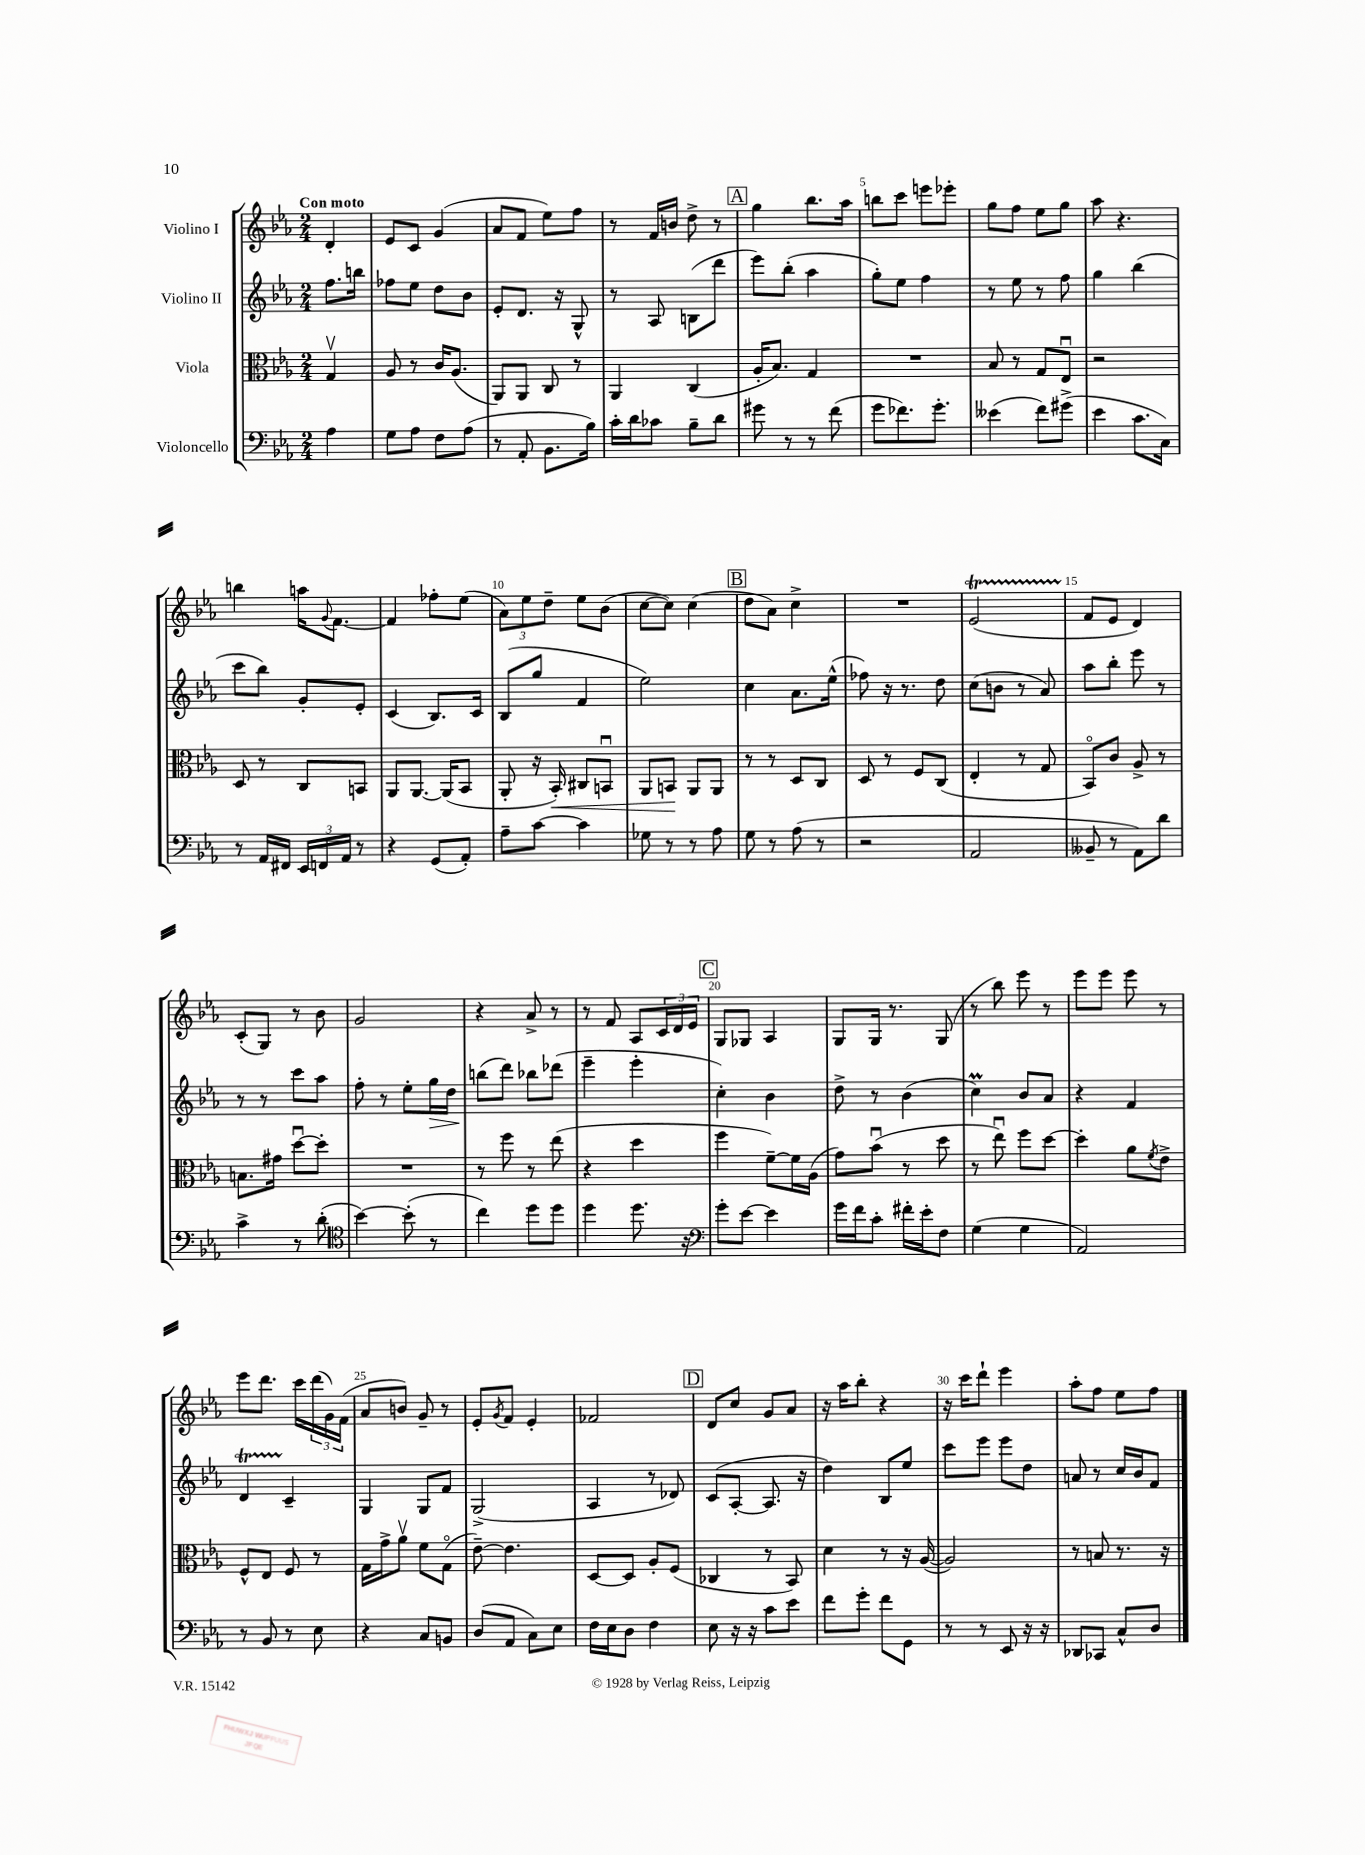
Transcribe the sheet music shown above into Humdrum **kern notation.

**kern	**kern	**kern	**kern
*staff4	*staff3	*staff2	*staff1
*clefF4	*clefC3	*clefG2	*clefG2
*k[b-e-a-]	*k[b-e-a-]	*k[b-e-a-]	*k[b-e-a-]
*M2/4	*M2/4	*M2/4	*M2/4
4A-	4Gv	8.ff	4d'
.	.	16bb	.
=	=	=	=
8G	8A-	8ff-	8e-
8A-	8r	8ee-	8c
8F	16c	8dd	(4g
.	(8.A-	.	.
(8A-	.	8b-	.
=	=	=	=
8r	8AA-)	8e-'	8a-
8AA-'	8AA-	8.d	8f
8.BB-	8C	.	8ee-)
.	.	16r	.
.	8r	8G^^	8ff
16B-)	.	.	.
=	=	=	=
16c'	4AA-	8r	8r
16d	.	.	.
8c-	.	8A-	16f
.	.	.	16b
8B-~	(4C	(8B	8dd^
8d	.	8ddd	8r
=	=	=	=
8g#	16A-'	8eee-)	4gg
.	8.B-)	.	.
8r	.	(8bb-'	.
8r	4G	4aa-	8.bb-
(8f	.	.	.
.	.	.	16aa-
=	=	=	=
8g	2r	8gg')	8bb
8.f-)	.	8ee-	8ccc
.	.	4ff	8eee
8.g'	.	.	.
.	.	.	8eee-'
=	=	=	=
(4e--	8B-	8r	8gg
.	8r	8ee-	8ff
8f)	8G	8r	8ee-
(8g#^	8E-u	8ff	8gg
=	=	=	=
4e-	2r	4gg	8aa-
.	.	.	4.r
8.c	.	(4bb-	.
16C)	.	.	.
=	=	=	=
8r	8D	8ccc	4bb
16AA-	8r	8bb-)	.
16FF#	.	.	.
24EE-	8C	8g'	16aa
24FF	.	.	.
.	.	.	8qqg
.	.	.	[8.f
24AA-	.	.	.
8r	8BB	8e-'	.
=	=	=	=
4r	8AA-	(4c	4f]
.	[8.AA-	.	.
(8GG	.	8.B-)	8ff-'
.	(16AA-]	.	.
8AA-')	8BB-	.	(8ee-
.	.	16c	.
=	=	=	=
8A-~	8AA-'	(8B-	12a-)
.	.	.	12ee-
[8c	16r	8gg	.
.	.	.	12dd~
.	16BB-')	.	.
4c]	8C#	4f	8ee-
.	8BBu	.	(8b-
=	=	=	=
8G-	8AA-	2ee-)	[8cc
8r	8BB	.	8cc])
8r	8AA-	.	(4cc
8A-	8AA-	.	.
=	=	=	=
8G	8r	4cc	8dd
8r	8r	.	8a-)
(8A-	8D	8.a-	4cc^
8r	8C	.	.
.	.	(16ee-^^	.
=	=	=	=
2r	8D	8ff-)	2r
.	8r	16r	.
.	.	8.r	.
.	8F	.	.
.	(8C	8dd	.
=	=	=	=
2AA-	4E-'	(8cc	(2e-
.	.	8b	.
.	8r	8r	.
.	8G	8a-)	.
=	=	=	=
8BB--~	8BB-o)	8aa-	8f
8r	8c	8bb-'	8e-
8AA-)	8A-^	8eee-	4d)
8d	8r	8r	.
=	=	=	=
4c^	8.B	8r	(8c'
.	.	8r	8G)
.	16g#	.	.
8r	[8ddu	8ccc	8r
(8d'	8dd']	8aa-	8b-
=	=	=	=
*clefC4	*	*	*
[4b-)	2r	8ff'	2g
.	.	8r	.
(8b-']	.	8ee-'	.
8r	.	16gg	.
.	.	16dd	.
=	=	=	=
4cc)	8r	(8bb	4r
.	8ff	8ddd)	.
8dd	8r	8bb-	8a-^
8dd	(8ee-	(8ddd-	8r
=	=	=	=
4dd	4r	4eee-~	8r
.	.	.	8f
8.dd	4dd	4eee-'	8A-
.	.	.	24c
.	.	.	24d
16r	.	.	.
.	.	.	24e-
=	=	=	=
*clefF4	*	*	*
8g'	4ff	4cc')	8G
[8e-	.	.	8G-
4e-]	[8f~)	4b-	4A-
.	16f]	.	.
.	(16A-	.	.
=	=	=	=
16g	8g)	8dd^	8G
16f	.	.	.
8c'	(8b-u	8r	16G
.	.	.	8.r
16f#'	8r	(4b-	.
16e-'	.	.	.
8F	8dd	.	(8G
=	=	=	=
(4G	8r	4cc)	8r
.	8ee-u)	.	8bb-)
4G	8ff	8b-	8eee-
.	[8dd	8a-	8r
=	=	=	=
2AA-)	4dd']	4r	8eee-
.	.	.	8eee-
.	8a-	4f	8eee-
.	8qf	.	.
.	8e-^	.	8r
=	=	=	=
8r	8F^^	4d	8eee-
8BB-	8E-	.	8.ddd
8r	8F	4c~	.
.	.	.	16ccc
8E-	8r	.	(24ddd
.	.	.	24g)
.	.	.	(24f
=	=	=	=
4r	16G	4G	8a-
.	16g^	.	.
.	8a-v	.	8b)
8C	8f	8G	8g~
8BB	(8Go	8f	8r
=	=	=	=
(8D	[8e-~)	(2G^	8e-'
.	.	.	8qg
8AA-	4.e-]	.	8f
8C)	.	.	4e-'
8E-	.	.	.
=	=	=	=
16F	[8D	4A-	2f-
16E-	.	.	.
8D	8D]	.	.
4F	8A-'	8r	.
.	(8F	8d-)	.
=	=	=	=
8E-	4C-	(8c	8d
16r	.	[8A-'	8cc
16r	.	.	.
8c	8r	8.A-]	8g
8e-	8BB-)	.	8a-
.	.	16r	.
=	=	=	=
8f	4d	4dd)	16r
.	.	.	16aa-
8g'	.	.	8bb-'
8f	8r	8B-	4r
8GG	16r	8ee-	.
.	([16A-	.	.
=	=	=	=
8r	2A-])	8ccc	16r
.	.	.	16ccc
8r	.	8eee-	8ddd`
8EE-	.	8eee-	4eee-
16r	.	8dd	.
16r	.	.	.
=	=	=	=
8DD-	8r	8a	8aa-'
8CC-	8B	8r	8ff
8C^^	8.r	16cc	8ee-
.	.	16b-	.
8D	.	8f	8ff
.	16r	.	.
==	==	==	==
*-	*-	*-	*-
